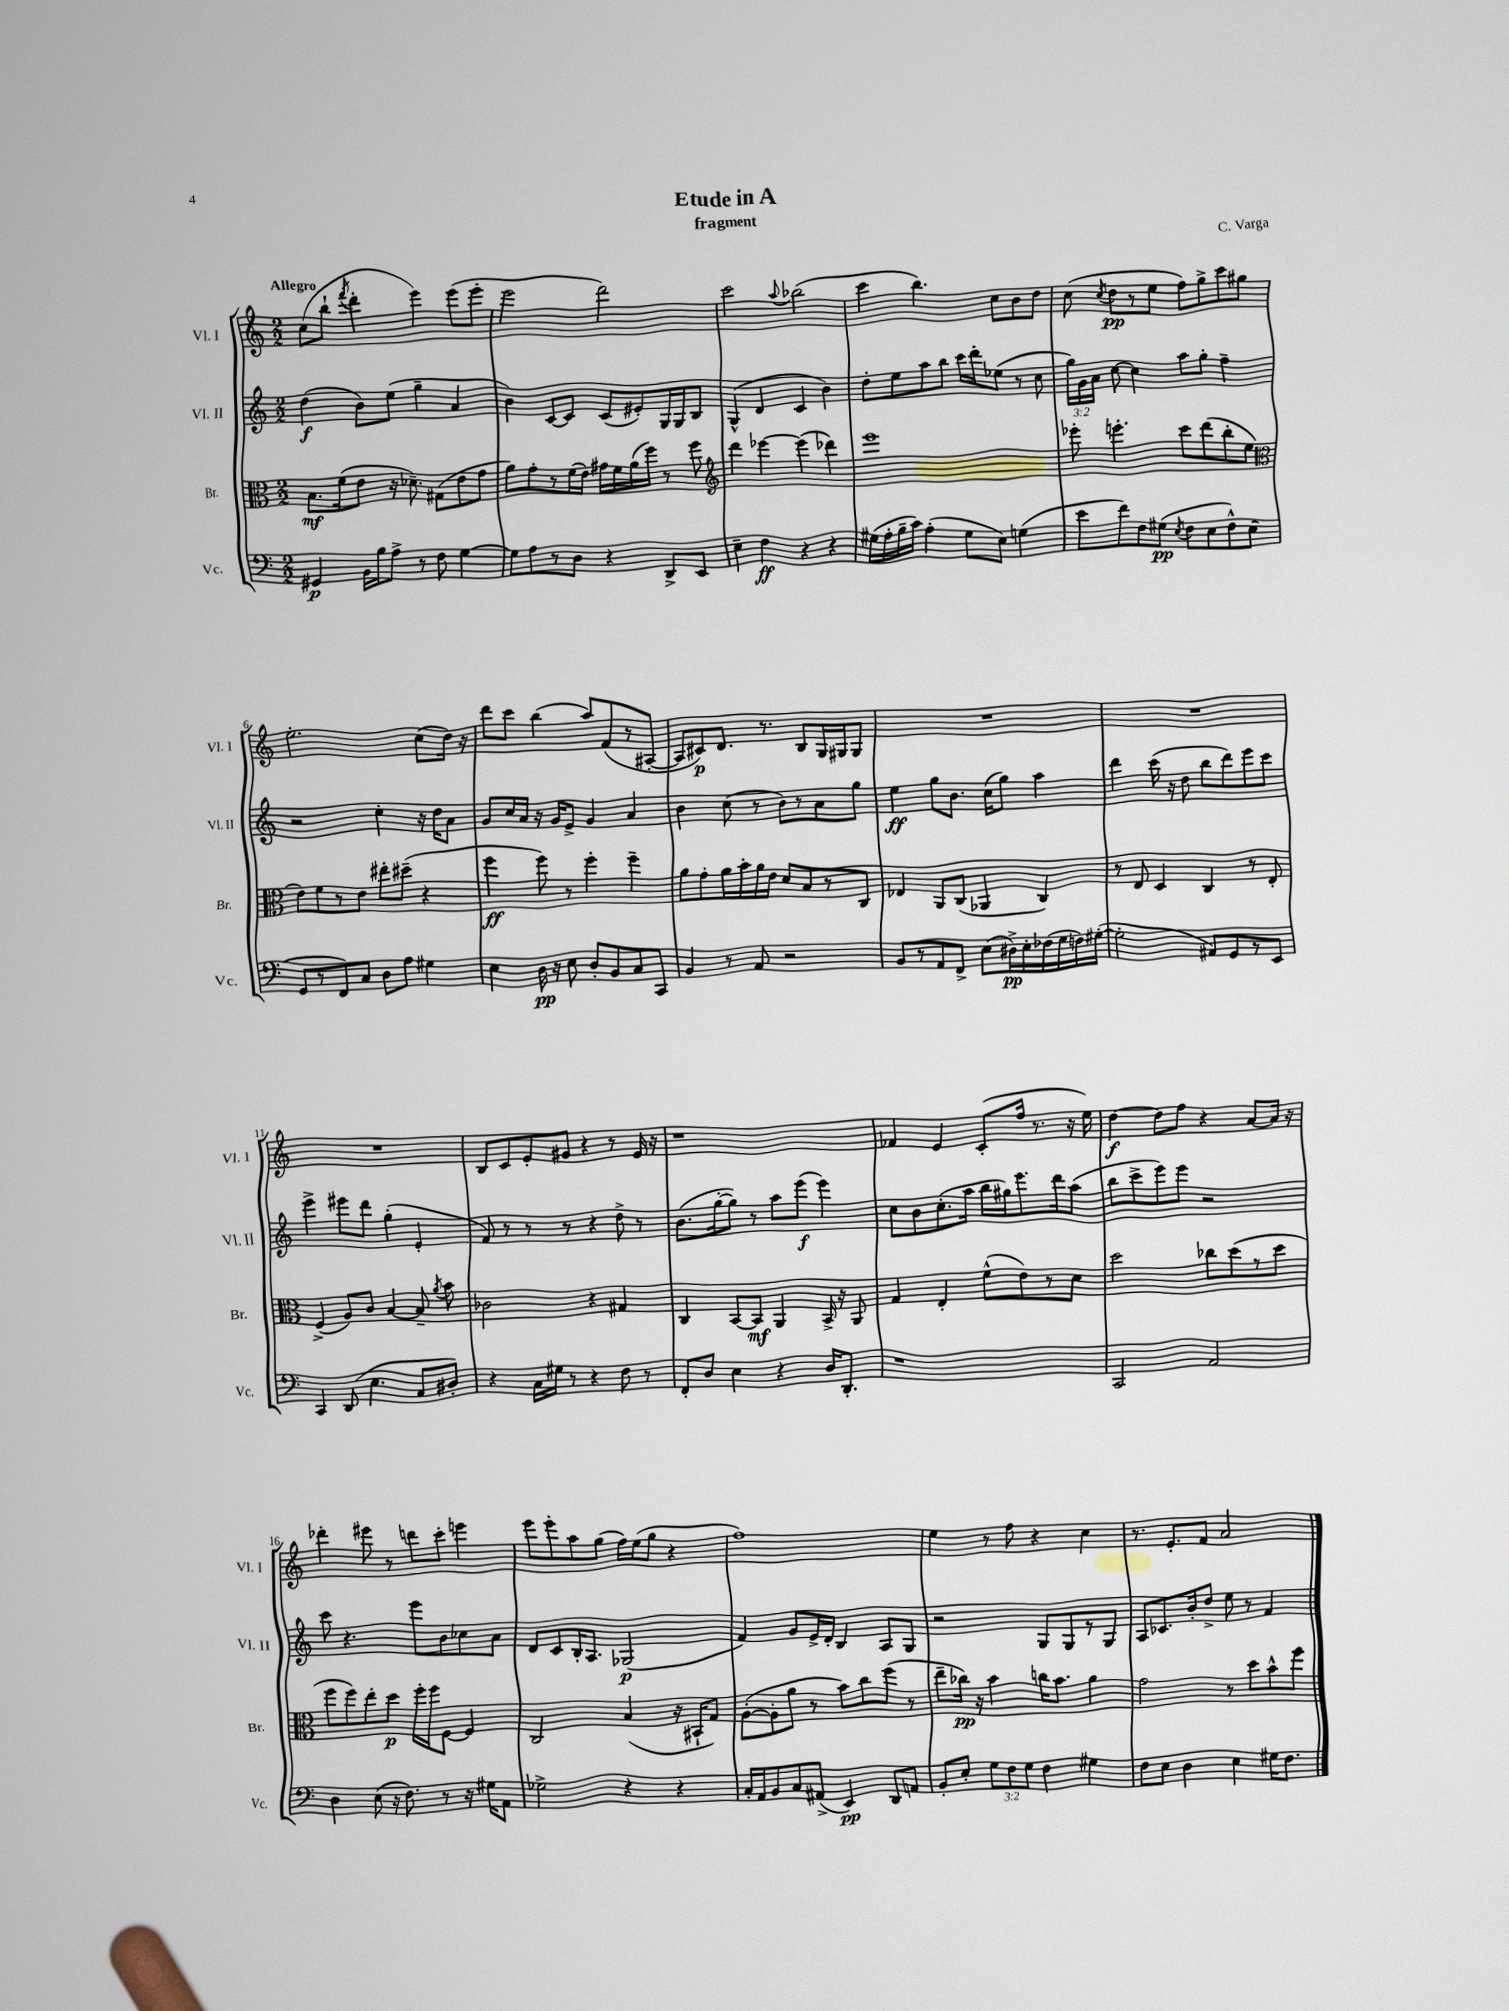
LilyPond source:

\header { title = "Etude in A" composer = "C. Varga" subtitle = "fragment" }
<<
\new StaffGroup <<
\new Staff = "s0" \with { instrumentName = "Vl. I" shortInstrumentName = "Vl. I" } {
    \clef treble \key c \major \numericTimeSignature \time 2/2 \tempo "Allegro"
    \autoBeamOff c''8[( b''8]-! \acciaccatura { f'''8 } d'''4-. e'''4) e'''8[( e'''8]-. |
    e'''2 d'''2) |
    c'''2 \appoggiatura { a''8 } bes''2( |
    c'''4 b''4.) c''8[ b'8 d''8] |
    c''8( \acciaccatura { c''8 } d''8[\pp r8 e''8] f''8[) g''8-> c'''8 gis''8] |
    e''2.-. c''8[( d''16]) r16 |
    d'''8[ c'''8] b''4( a''8[) f'8( r8 ais8]~-. |
    ais8[ cis'8\p) d'8.] r8. b8[ g16 gis16 gis8] |
    R1 |
    R1 |
    R1 |
    b8[ c'8 e'8-. gis'8] r4 r8 e'16 r16 |
    r1 |
    fes'4 e'4 c'8[-.( f''16] r8. r16 e''16) |
    d''4~\f d''8[ f''8] r4 a'8[~ a'16] r16 |
    des'''4-. eis'''8 r8 d'''8[ c'''8]-. e'''4 |
    e'''8[ e'''8-. a''8 g''8]( f''16[) e''16( g''8] r4 |
    f''1) |
    e''4 r8 f''8 r4 c''4 |
    r8. e'8.[-. f'8] a'2 \bar "|." |
}
\new Staff = "s1" \with { instrumentName = "Vl. II" shortInstrumentName = "Vl. II" } {
    \clef treble \key c \major \numericTimeSignature \time 2/2 \override Staff.TupletNumber.text = #tuplet-number::calc-fraction-text
    \autoBeamOff d''4\f( b'8[) e''8]( g''4-- a'4 |
    b'4) c'8[~ c'8] c'8[( eis'8-.) g16 g16 b8] |
    g4-^( d'4 c'4 b'4) |
    d''8[-. e''8 a''8 b''8] c'''16[ d'''16-. ees''8]( r8 c''8 |
    \tuplet 3/2 { g''16[) g'16 a'16] } c''8~ c''4 a''8[ g''8]-. f''4-- |
    r2 c''4-. r16 d''16[ a'8] |
    g'8[ c''16 a'16] r16 g'16[ e'8]-> g'4 a'4 |
    b'4 c''8( r8 b'8[) r8 a'8 g''8] |
    e''4\ff g''8[ b'8.] c''16[( g''8]) a''4 |
    d'''4 c'''16( r16 d''8 b''8[ d'''8) e'''8 c'''8] |
    e'''4-> eis'''8[ d'''8] g''4-.( e'4-. |
    f'8) r8 r8 r8 r4 d''8-> r8 |
    b'8.[( g''16~-. g''8]) r8 a''8[ e'''8]\f( e'''4) |
    c''8[ b'8 c''8.-.( a''16] b''16[ gis''16) e'''8. d'''16 a''8]( |
    b''8[ c'''8-> e'''8) e'''8] r2 |
    c'''8 r4. e'''8[ b'8 ces''8 a'8] |
    d'8[ c'8 b16-. a8.] ges2\p( |
    f'4) g'8[ e'16-> d'16]-. b4 a8[ g8] |
    r2 g8[ g8 r8 g8] |
    a8[ ces'8. b'16-. d''8]-> e''8 r8 f'4 \bar "|." |
}
\new Staff = "s2" \with { instrumentName = "Br." shortInstrumentName = "Br." } {
    \clef alto \key c \major \numericTimeSignature \time 2/2
    \autoBeamOff b8.[\mf f'16( e'8] r16 des'8.--) gis8[( e'8 g'8] |
    a'8[) g'8-. r8 f'16( e'16]) gis'16[ f'16 a'16( f''16]) r8 f''8 |
    \clef treble d'''4 ees'''4~ ees'''4( des'''4) |
    e'''1 |
    ees'''8-. e'''4.-. c'''8[ d'''8( b''8-. e''8] |
    \clef alto e'8[) f'8 r8 e'8] eis''8[-. dis''8]--( r4 |
    f''4\ff f''8) r8 f''4-. f''4-- |
    a'8[ g'8-. a'16 b'16-. a'16 e'16] d'8[ b8 r8 c8] |
    ees4 a,8[ c8]( aes,4 c4) |
    r8 e8 d4 c4 r8 e8-. |
    f4->( a8[) c'8] b4~ b8-- \acciaccatura { a'8 } b'8 |
    ces'2 r4 gis4 |
    c4 b,8[~ b,8]\mf a,4 b,16-> r16 a,8 |
    g4 e4-. f'8[-^( e'8) r8 d'8] |
    d''2 ces''8[ d''8( r8 d''8] |
    f''8[ f''8) e''8-. d''8]\p f''16[-. f''16 f8]~ f4 |
    c2 b4( r16 bis,16[-! g8]) |
    a8[~-.( a8-. a'8] r8 b'8[) c''8 f''8]( r8 |
    e''8[-- ces''16]\pp) r16 b'4 c''16[ b'8.] a'4 |
    g'2 r8 d''8[ b'8-^ f''8] \bar "|." |
}
\new Staff = "s3" \with { instrumentName = "Vc." shortInstrumentName = "Vc." } {
    \clef bass \key c \major \numericTimeSignature \time 2/2 \override Staff.TupletNumber.text = #tuplet-number::calc-fraction-text
    \autoBeamOff gis,4\p b,16[ b16 a8]-> r8 f8 g4~ |
    g8[ a8 r8 d8] r4 d,8[-> e,8] |
    e4-- f4\ff r4 r4 |
    gis16[( a16-. b16-- c'16]) a4-.( gis8[ e8]) g4( |
    e'8[ f'8) f8 gis8]\pp( \acciaccatura { e8 } f8[ e8 f8-^) e8]( |
    g,8[ r8 f,8) c8] d8[ a8] gis4 |
    e4 d16\pp r16 e8 d8[-. b,8 c8 c,8] |
    b,4 r8 a,8 r2 |
    b,8[ r8 a,8 f,8]-> e8[( dis16->\pp) e16-. fes16( g16 f16) gis16]~-.( |
    gis2-. ais,8[) g,8 r8 e,8] |
    c,4 d,8( e4. c8[ dis8]-.) |
    r4 c16[ gis16] r8 r4 f8 r8 |
    f,8[-. d8] e4 r4 d16[ d,8.]-. |
    r1 |
    c,2 a,2 |
    d4 e8( r16 f8.) r8 r16 gis16[ a,8] |
    ges2-> r4 r4 |
    c16[-. a,16 b,8 c8 ais,8]->( e,4\pp) d,8[ a,8] |
    b,8[-. e8]-. \tuplet 3/2 { g8[ f8 g8] } f4 gis4 |
    f8[ e8] d4 e4 gis16[ f8.] \bar "|." |
}
>>
>>
